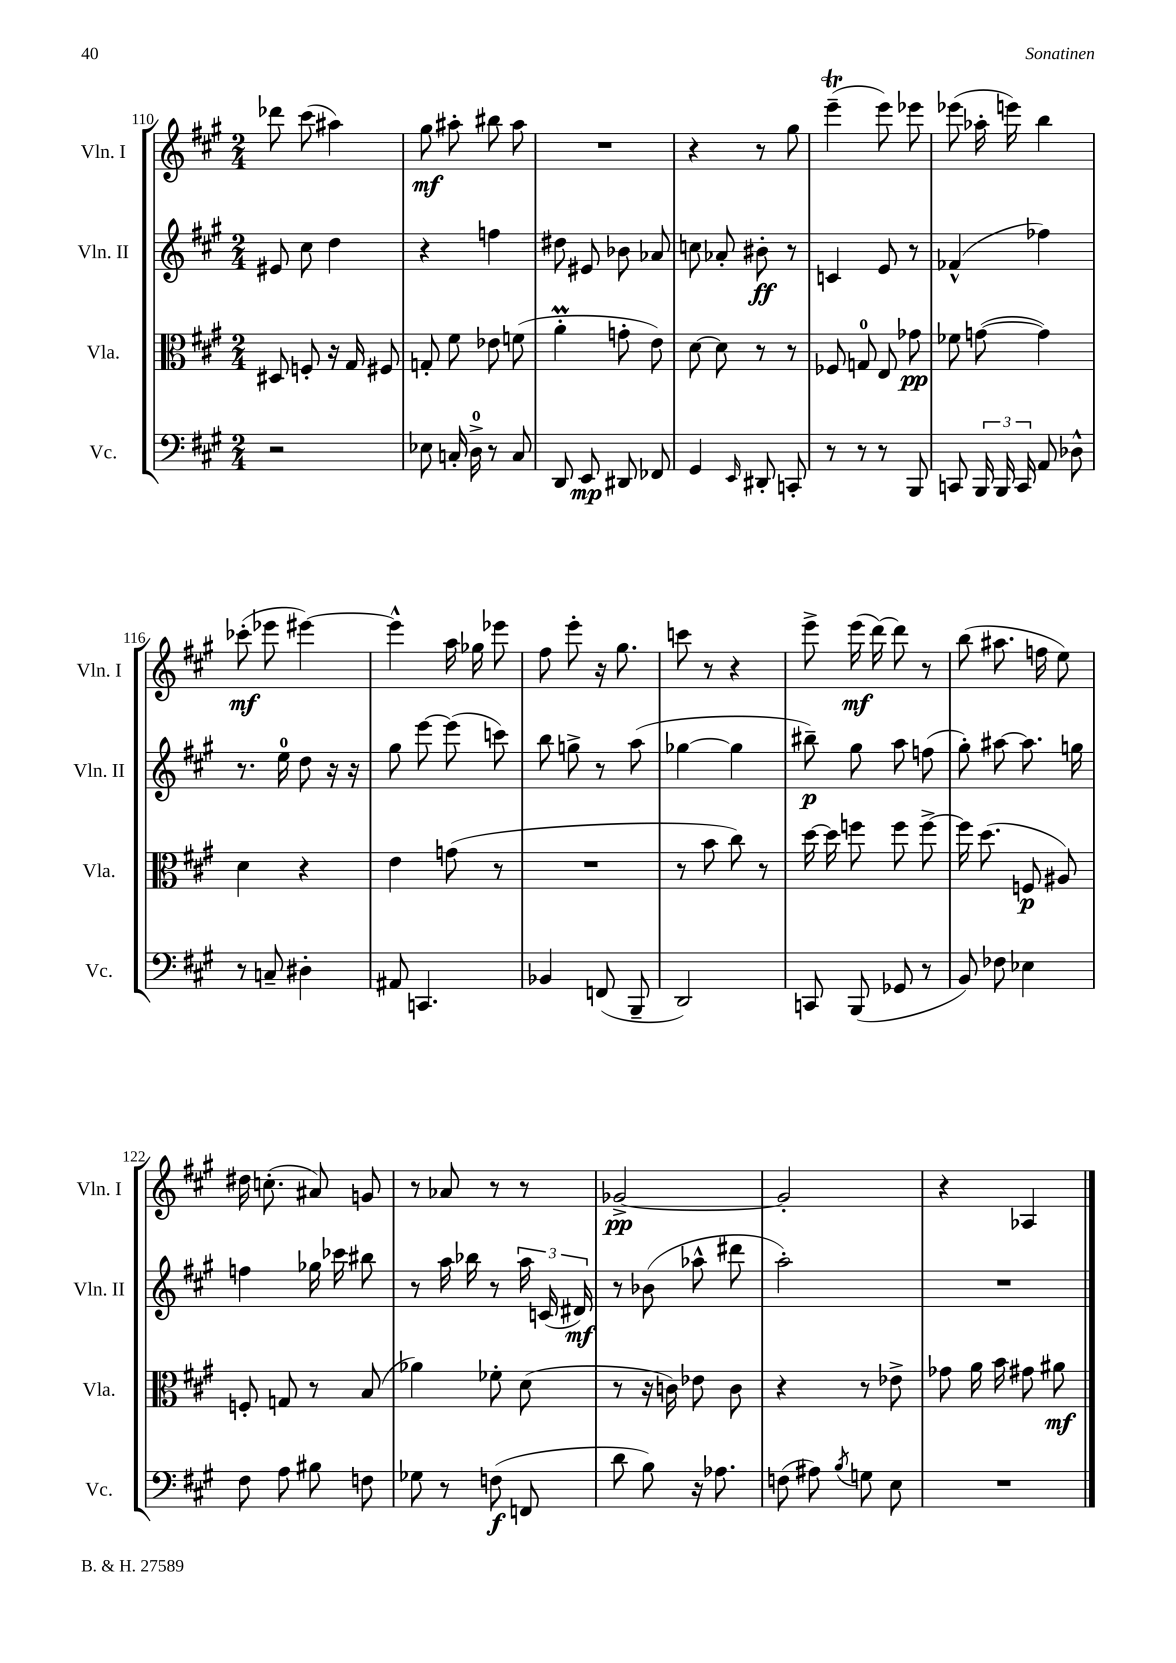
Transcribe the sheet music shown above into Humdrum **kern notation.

**kern	**dynam	**kern	**dynam	**kern	**dynam	**kern	**dynam
*part4	*part4	*part3	*part3	*part2	*part2	*part1	*part1
*staff4	*staff4	*staff3	*staff3	*staff2	*staff2	*staff1	*staff1
*I"Vc.	*	*I"Vla.	*	*I"Vln. II	*	*I"Vln. I	*
*I'Vc.	*	*I'Vla.	*	*I'Vln. II	*	*I'Vln. I	*
*clefF4	*	*clefC3	*	*clefG2	*	*clefG2	*
*k[f#c#g#]	*	*k[f#c#g#]	*	*k[f#c#g#]	*	*k[f#c#g#]	*
*M2/4	*	*M2/4	*	*M2/4	*	*M2/4	*
=110	=110	=110	=110	=110	=110	=110	=110
2r	.	8D#X/	.	8e#X/	.	8ddd-X\	.
.	.	8Fn'/	.	8cc#\	.	(8ccc#\	.
.	.	16r	.	4dd\	.	4aa#X\)	.
.	.	16G#/	.	.	.	.	.
.	.	8F#X/	.	.	.	.	.
=111	=111	=111	=111	=111	=111	=111	=111
8E-X\	.	8Gn'/	.	4r	.	8gg#\	mf
16Cn'/	.	8f#\	.	.	.	8aa#X'\	.
16D^\	.	.	.	.	.	.	.
8r	.	8e-X\	.	4ffn\	.	8bb#X\	.
8C/	.	(8fn\	.	.	.	8aa#\	.
=112	=112	=112	=112	=112	=112	=112	=112
8DD/	.	4aM'\	.	8dd#X\	.	2r	.
8EE/	mp	.	.	8e#X/	.	.	.
8DD#X/	.	8gn'\	.	8b-X\	.	.	.
8FF-X/	.	8e\)	.	8a-X/	.	.	.
=113	=113	=113	=113	=113	=113	=113	=113
4GG#/	.	[8d\	.	8ccn\	.	4r	.
.	.	8d\]	.	8a-X'/	.	.	.
16qqEE/	.	.	.	.	.	.	.
8DD#X'/	.	8r	.	8b#X'\	ff	8r	.
8CCn'/	.	8r	.	8r	.	8gg#\	.
=114	=114	=114	=114	=114	=114	=114	=114
8r	.	8F-X/	.	4cn/	.	(4eeeT~\	.
8r	.	8Gn/	.	.	.	.	.
8r	.	8E/	.	8e/	.	8eee\)	.
8BBB/	.	8g-X\	pp	8r	.	8eee-X\	.
=115	=115	=115	=115	=115	=115	=115	=115
8CCn/	.	8f-X\	.	(4f-X^^/	.	(8eee-X\	.
24BBB/	.	([8gn\	.	.	.	16aa-X'\	.
24BBB/	.	.	.	.	.	.	.
.	.	.	.	.	.	16eeen\)	.
24CC/	.	.	.	.	.	.	.
8AA/	.	4g\])	.	4ff-X\)	.	4bb\	.
8D-X^^\	.	.	.	.	.	.	.
!!LO:LB:g=z
=116	=116	=116	=116	=116	=116	=116	=116
8r	.	4d\	.	8.r	.	(8ccc-X'\	mf
8Cn~/	.	.	.	.	.	8eee-X\	.
.	.	.	.	16ee\	.	.	.
4D#X'\	.	4r	.	8dd\	.	[4eee#X\)	.
.	.	.	.	16r	.	.	.
.	.	.	.	16r	.	.	.
=117	=117	=117	=117	=117	=117	=117	=117
8AA#X/	.	4e\	.	8gg#\	.	4eee#^^\]	.
4.CCn/	.	.	.	[8eee\	.	.	.
.	.	(8gn\	.	(8eee\]	.	16aa\	.
.	.	.	.	.	.	16gg-X\	.
.	.	8r	.	8cccn\)	.	8eee-X\	.
=118	=118	=118	=118	=118	=118	=118	=118
4BB-X/	.	2r	.	8bb\	.	8ff#\	.
.	.	.	.	8ggn^\	.	8eee'\	.
(8FFn/	.	.	.	8r	.	16r	.
.	.	.	.	.	.	8.gg#\	.
8BBB~/	.	.	.	(8aa\	.	.	.
=119	=119	=119	=119	=119	=119	=119	=119
2DD/)	.	8r	.	[4gg-X\	.	8cccn\	.
.	.	8b\	.	.	.	8r	.
.	.	8cc#\)	.	4gg-\]	.	4r	.
.	.	8r	.	.	.	.	.
=120	=120	=120	=120	=120	=120	=120	=120
8CCn/	.	[16dd\	.	8bb#X~\)	p	8eee^\	.
.	.	16dd\]	.	.	.	.	.
(8BBB/	.	8ffn\	.	8gg#\	.	(16eee\	mf
.	.	.	.	.	.	[16ddd\)	.
8GG-X/	.	8ff\	.	8aa\	.	8ddd\]	.
8r	.	[8ff^\	.	(8ffn\	.	8r	.
=121	=121	=121	=121	=121	=121	=121	=121
8BB/)	.	16ff\]	.	8gg#'\)	.	(8bb\	.
.	.	(8.dd\	.	.	.	.	.
8F-X\	.	.	.	[8aa#X\	.	8.aa#X\	.
4E-X\	.	8Fn/	p	8.aa#\]	.	.	.
.	.	.	.	.	.	16ffn\	.
.	.	8A#X/)	.	.	.	8ee\)	.
.	.	.	.	16ggn\	.	.	.
!!LO:LB:g=z
=122	=122	=122	=122	=122	=122	=122	=122
8F#\	.	8Fn'/	.	4ffn\	.	16dd#X\	.
.	.	.	.	.	.	(8.ccn'\	.
8A\	.	8Gn/	.	.	.	.	.
8B#X\	.	8r	.	16gg-X\	.	8a#X/)	.
.	.	.	.	16ccc-X\	.	.	.
8Fn\	.	(8B/	.	8bb#X\	.	8gn/	.
=123	=123	=123	=123	=123	=123	=123	=123
8G-X\	.	4a-X\)	.	8r	.	8r	.
8r	.	.	.	16aa\	.	8a-X/	.
.	.	.	.	16bb-X\	.	.	.
(8Fn\	f	8f-X'\	.	8r	.	8r	.
8FFn/	.	(8d\	.	24aa\	.	8r	.
.	.	.	.	(24cn/	.	.	.
.	.	.	.	24d#X/)	mf	.	.
=124	=124	=124	=124	=124	=124	=124	=124
8d\	.	8r	.	8r	.	[2g-X^/	pp
8B\)	.	16r	.	(8b-X\	.	.	.
.	.	16cn\)	.	.	.	.	.
16r	.	8e-X\	.	8aa-X^^\	.	.	.
8.A-X\	.	.	.	.	.	.	.
.	.	8c\	.	8ddd#X\	.	.	.
=125	=125	=125	=125	=125	=125	=125	=125
(8Fn\	.	4r	.	2aa'\)	.	2g-'/]	.
8A#X\)	.	.	.	.	.	.	.
8qB/	.	.	.	.	.	.	.
8Gn\	.	8r	.	.	.	.	.
8E\	.	8e-X^\	.	.	.	.	.
=126	=126	=126	=126	=126	=126	=126	=126
2r	.	8g-X\	.	2r	.	4r	.
.	.	16a\	.	.	.	.	.
.	.	16b\	.	.	.	.	.
.	.	8g#X\	.	.	.	4A-X/	.
.	.	8a#X\	mf	.	.	.	.
==	==	==	==	==	==	==	==
*-	*-	*-	*-	*-	*-	*-	*-
